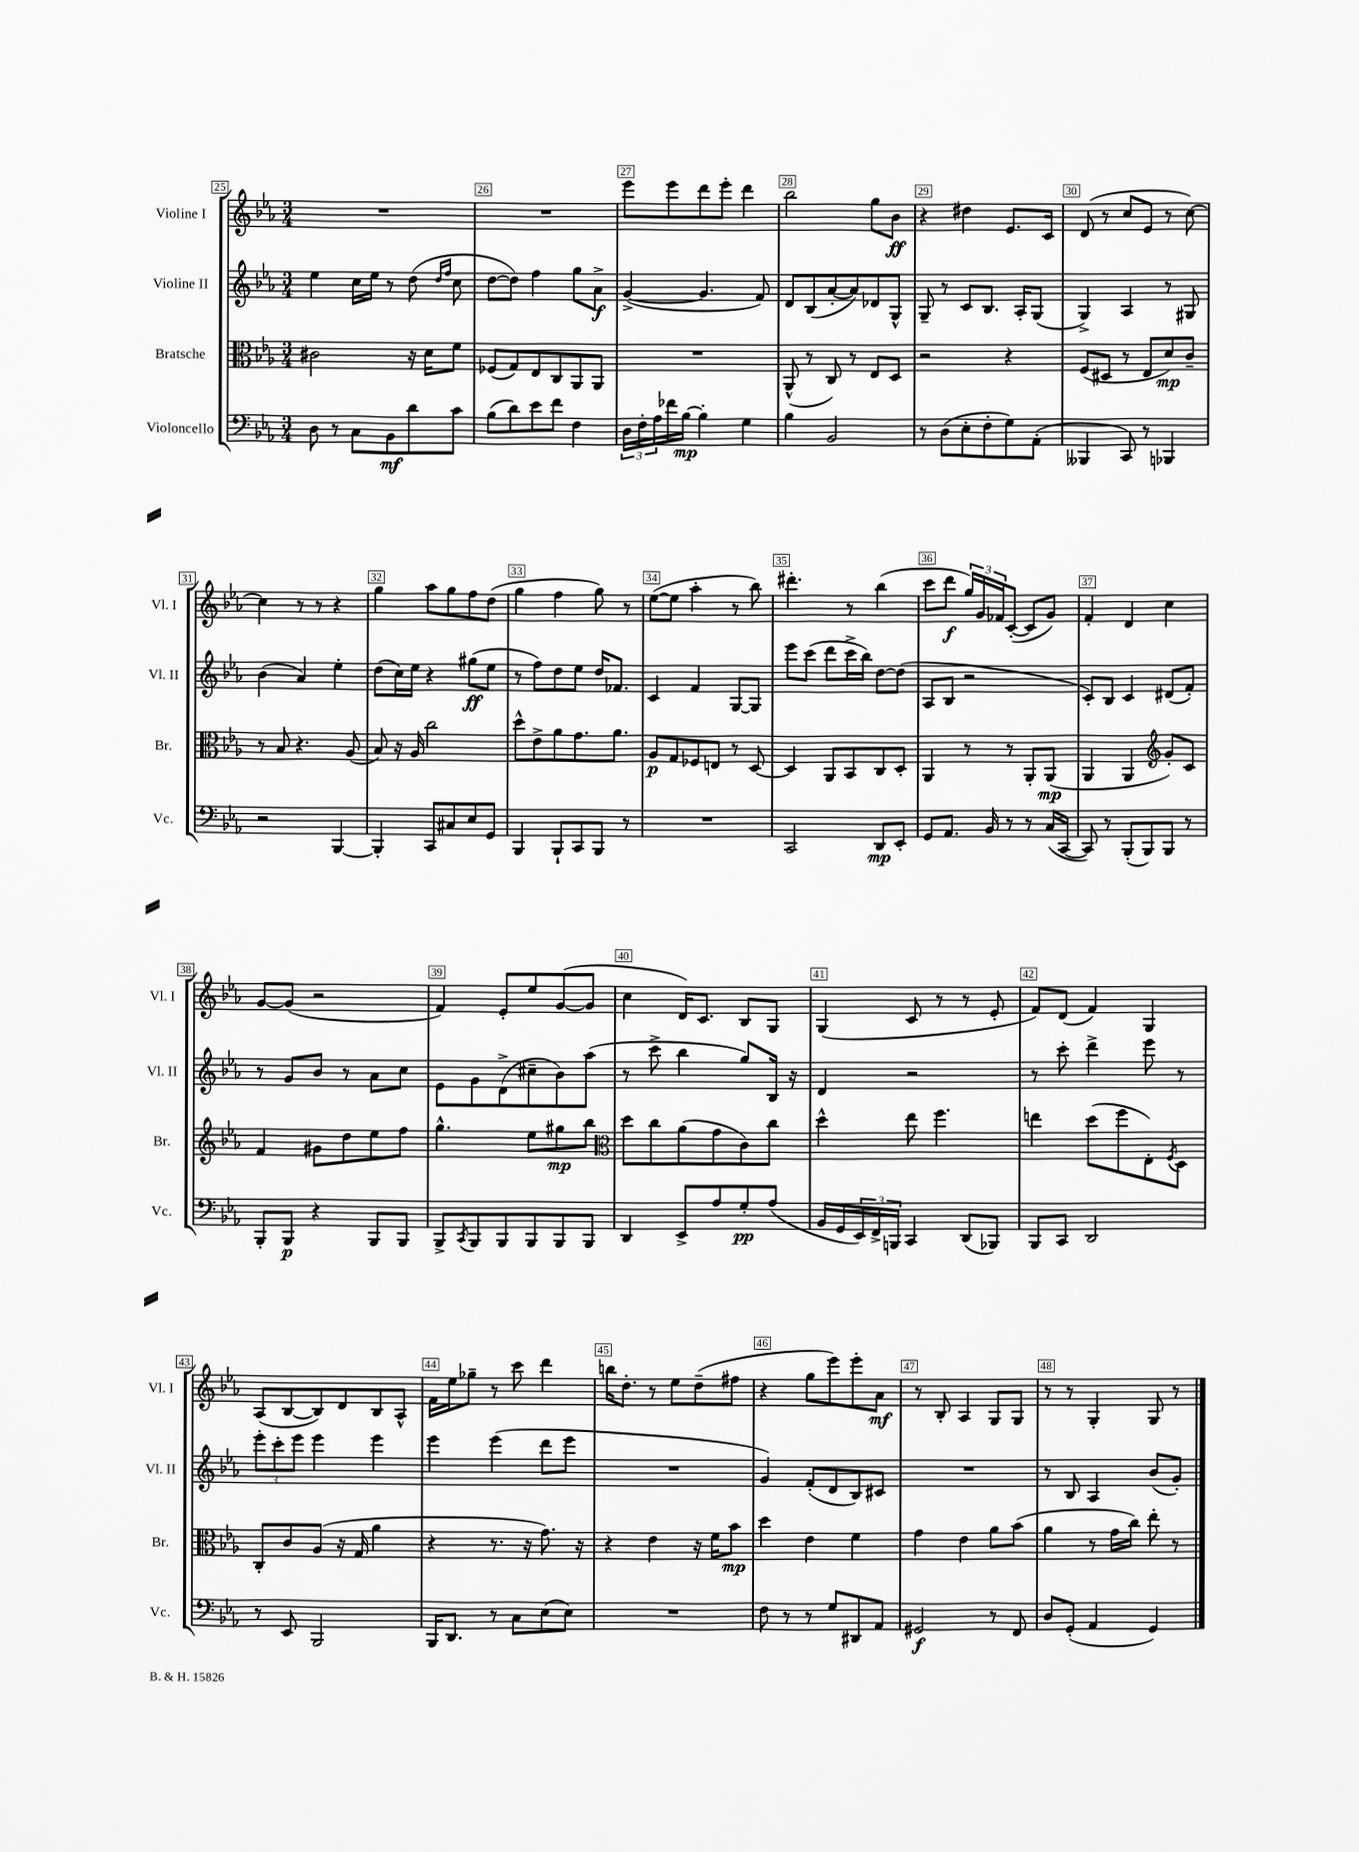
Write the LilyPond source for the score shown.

<<
\new StaffGroup <<
\new Staff = "s0" \with { instrumentName = "Violine I" shortInstrumentName = "Vl. I" } {
    \clef treble \key ees \major \numericTimeSignature \time 3/4
    R2. |
    R2. |
    ees'''8 ees'''8 d'''8 ees'''8-. d'''4 |
    bes''2 g''8 bes'8\ff |
    r4 dis''4 ees'8. c'16 |
    d'8( r8 c''8 ees'8 r8 c''8~) |
    c''4 r8 r8 r4 |
    g''4 aes''8 g''8 f''8 d''8( |
    g''4 f''4 g''8) r8 |
    ees''8~( ees''8 aes''4-. r8 bes''8) |
    dis'''4.-. r8 bes''4( |
    c'''8 d'''8\f \tuplet 3/2 { g''16) g'16 fes'16 } c'8~-.( c'8 g'8) |
    f'4-. d'4 c''4 |
    g'8~ g'8( r2 |
    f'4) ees'8-. ees''8 g'8~( g'8 |
    c''4 d'16) c'8. bes8 g8 |
    g4( c'8 r8 r8 ees'8-. |
    f'8) d'8( f'4) g4 |
    aes8( bes8~ bes8) d'8 bes8 aes8-^ |
    f'16 ees''16 ges''8-- r8 c'''8 d'''4 |
    b''16 d''8.-. r8 ees''8 d''8--( fis''8 |
    r4 g''8 ees'''8) ees'''8-. aes'8\mf |
    r8 bes8-. aes4 g8 g8 |
    r8 r8 g4-. g8 r8 \bar "|." |
}
\new Staff = "s1" \with { instrumentName = "Violine II" shortInstrumentName = "Vl. II" } {
    \clef treble \key ees \major \numericTimeSignature \time 3/4
    ees''4 c''16 ees''16 r8 d''8( \grace { d''16 f''16 } c''8 |
    d''8~ d''8) f''4 g''8 aes'8->\f |
    g'4~->( g'4. f'8) |
    d'8 bes8( aes'8~-. aes'8) des'8 g8-^ |
    g8-- r8 c'8 bes8. aes16-. g8( |
    g4->) aes4 r8 gis8 |
    bes'4( aes'4) ees''4-. |
    d''8( c''16) ees''16 r4 gis''8\ff( ees''8 |
    r8 f''8) d''8 ees''8 d''16 fes'8. |
    c'4 f'4 g8~ g8 |
    ees'''8 c'''8( d'''8 c'''16-> bes''16) d''8~ d''8( |
    aes8 bes8 r2 |
    c'8-.) bes8 c'4 dis'8( f'8-.) |
    r8 g'8 bes'8 r8 aes'8 c''8 |
    ees'8 g'8 d'8->( cis''8-- bes'8) aes''8( |
    r8 c'''8-> bes''4 g''8) bes16 r16 |
    d'4 r2 |
    r8 c'''8-. d'''4-> ees'''8 r8 |
    \tuplet 3/2 { ees'''8-. c'''8-. ees'''8 } ees'''4 ees'''4 |
    ees'''4 ees'''4( d'''8 ees'''8 |
    R2. |
    g'4) f'8-.( d'8 bes8) cis'8 |
    R2. |
    r8 bes8 aes4 bes'8( g'8-.) \bar "|." |
}
\new Staff = "s2" \with { instrumentName = "Bratsche" shortInstrumentName = "Br." } {
    \clef alto \key ees \major \numericTimeSignature \time 3/4
    cis'2 r16 d'16 f'8 |
    fes8( g8) ees8 c8 aes,8 aes,8 |
    R2. |
    aes,8-^( r8 c8) r8 ees8 d8 |
    r2 r4 |
    f8( dis8 r8 ees8 d'8\mp) c'8-- |
    r8 bes8 r4. aes8( |
    bes8) r16 aes16 c''2 |
    d''8-^ ees'8-> aes'8 g'8. aes'8. |
    aes8\p g8 fes8 e8 r8 d8~ |
    d4 aes,8 bes,8 c8 d8-. |
    aes,4 r8 r8 aes,8-. aes,8\mp( |
    aes,4 aes,4 \clef treble g'8-.) c'8 |
    f'4 gis'8 d''8 ees''8 f''8 |
    g''4.-^ ees''8 gis''8\mp bes''8 |
    \clef alto d''8 c''8 aes'8( g'8 c'8) c''8 |
    d''4-^ ees''8 f''4. |
    e''4 d''8( f''8 ees8-.) \acciaccatura { f8 } d8 |
    c8-. c'8 aes8( r16 g16 aes'4 |
    r4 r8. r16 g'8.) r16 |
    r4 ees'4 r16 f'16 bes'8\mp |
    d''4 ees'4 f'4 |
    g'4 ees'4 aes'8 bes'8( |
    aes'4 r8 g'16 c''16) ees''8-. r8 \bar "|." |
}
\new Staff = "s3" \with { instrumentName = "Violoncello" shortInstrumentName = "Vc." } {
    \clef bass \key ees \major \numericTimeSignature \time 3/4
    d8 r8 c8 bes,8\mf d'8 c'8 |
    bes8( d'8) ees'8 f'8 f4 |
    \tuplet 3/2 { d16 f16-. aes16 } fes'16 bes16~\mp bes4-. g4 |
    bes4 bes,2 |
    r8 d8( ees8-. f8-. g8) aes,8-.( |
    beses,,4 c,8) r8 bes,,4 |
    r2 bes,,4~ |
    bes,,4-. c,8 cis8 ees8 g,8 |
    bes,,4 bes,,8-! c,8 bes,,8 r8 |
    R2. |
    c,2 d,8\mp ees,8-. |
    g,8 aes,8. bes,16 r8 r8 c16( c,16~ |
    c,8) r8 bes,,8-.( bes,,8) bes,,8 r8 |
    bes,,8-. bes,,8\p r4 bes,,8 bes,,8 |
    bes,,8-> \acciaccatura { c,8 } bes,,8 bes,,8 bes,,8 bes,,8 bes,,8 |
    d,4 ees,8-> aes8 g8-.\pp aes8( |
    bes,16 g,16 \tuplet 3/2 { ees,16) f,16-> b,,16 } c,4 d,8( bes,,8) |
    bes,,8 c,8 d,2 |
    r8 ees,8 bes,,2 |
    bes,,16 d,8. r8 c8 ees8( ees8) |
    R2. |
    f8 r8 r8 g8 dis,8 aes,8 |
    gis,2\f r8 f,8 |
    d8 g,8-.( aes,4 g,4) \bar "|." |
}
>>
>>
\layout { \context { \Score currentBarNumber = #25 \override BarNumber.break-visibility = ##(#f #t #t) barNumberVisibility = #all-bar-numbers-visible \override BarNumber.stencil = #(make-stencil-boxer 0.1 0.3 ly:text-interface::print) } }
